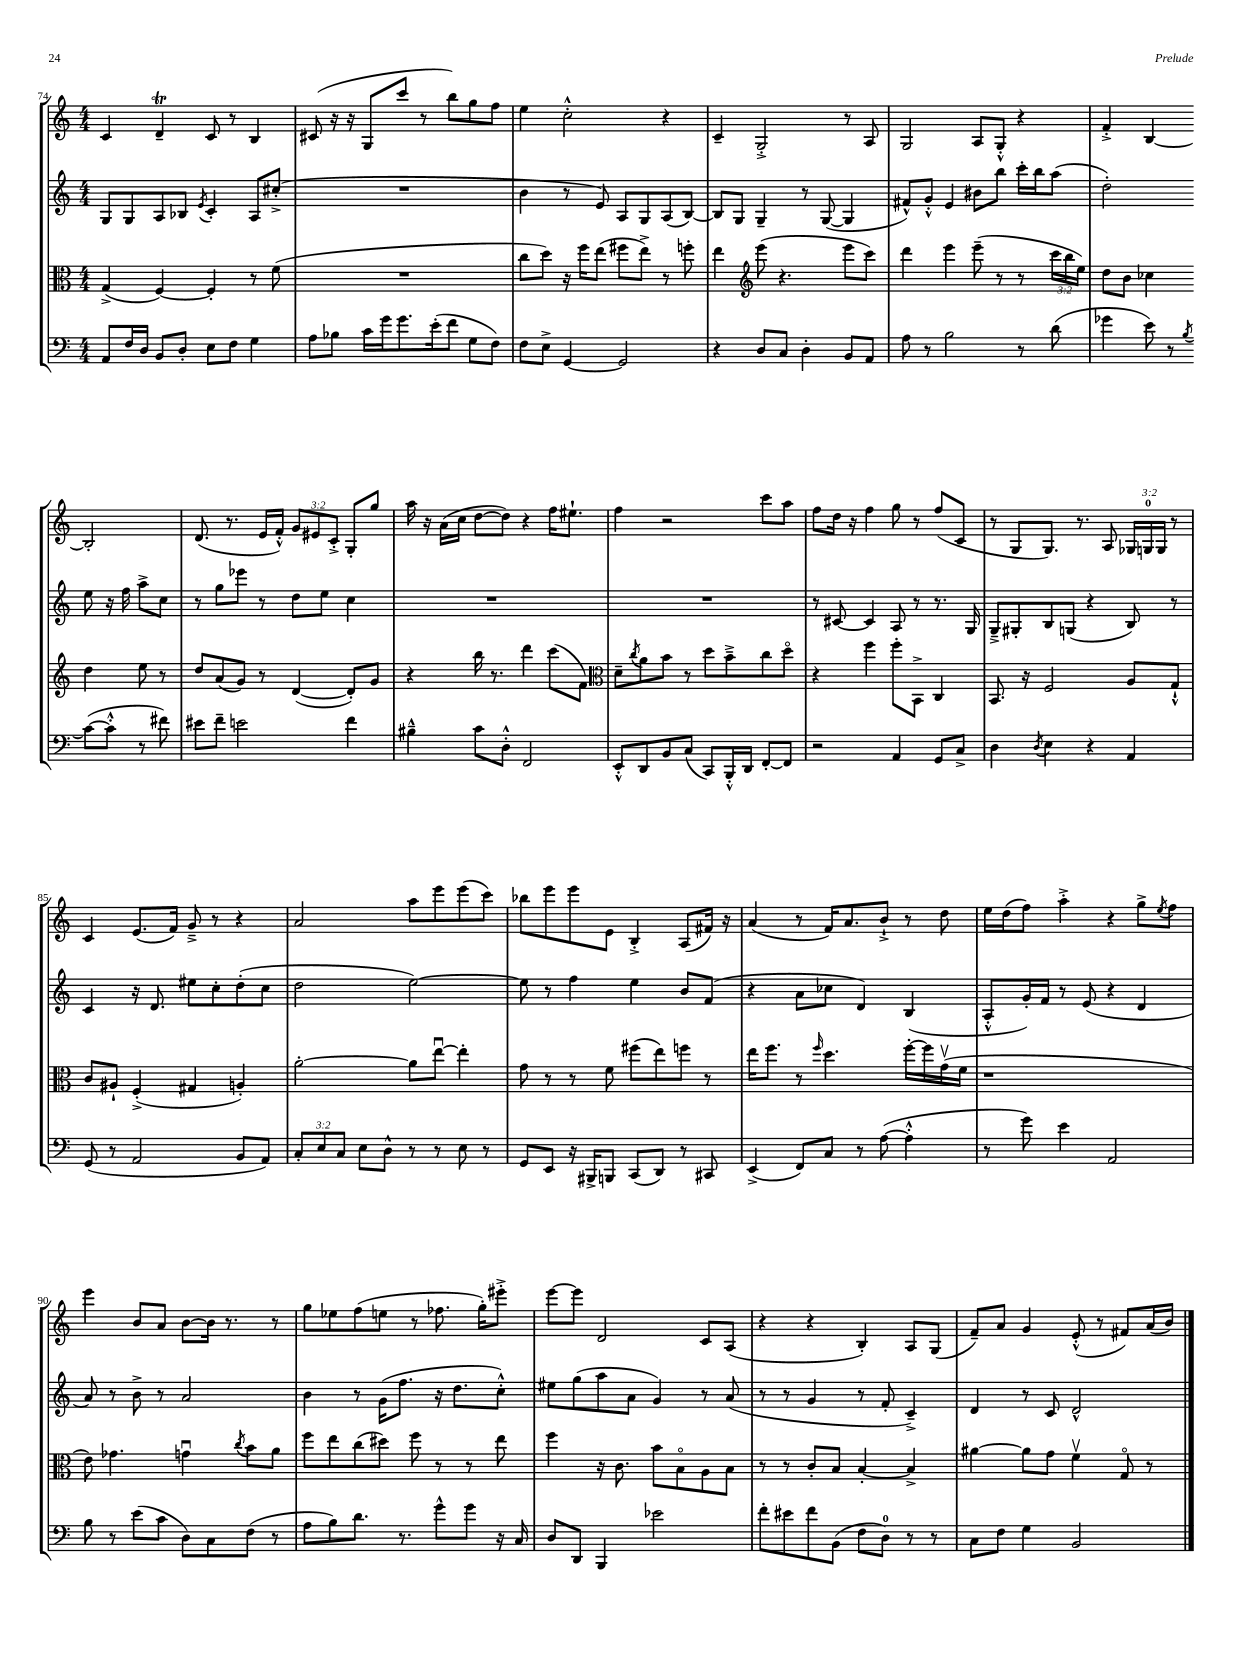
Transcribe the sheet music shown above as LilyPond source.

<<
\new StaffGroup <<
\new Staff = "s0" {
    \clef treble \key c \major \numericTimeSignature \time 4/4 \override Staff.TupletNumber.text = #tuplet-number::calc-fraction-text
    c'4 d'4--\trill c'8 r8 b4 |
    cis'8( r16 r16 g8 c'''8 r8 b''8) g''8 f''8 |
    e''4 c''2-.-^ r4 |
    c'4-- g2-.-> r8 a8 |
    g2 a8 g8-.-^ r4 |
    f'4-.-> b4~ b2-. |
    d'8.( r8. e'16 f'16-.-^) \tuplet 3/2 { g'8 eis'8 c'8-.-> } g8-. g''8 |
    a''16 r16 a'16( c''16 d''8~ d''8) r4 f''16 eis''8.-! |
    f''4 r2 c'''8 a''8 |
    f''8 d''16 r16 f''4 g''8 r8 f''8( c'8 |
    r8 g8 g8.) r8. a8 \tuplet 3/2 { ges16 g16-0 g16 } r8 |
    c'4 e'8.( f'16) g'8---> r8 r4 |
    a'2 a''8 e'''8 e'''8( c'''8) |
    bes''8 e'''8 e'''8 e'8 b4-.-> a8( fis'16) r16 |
    a'4( r8 f'16) a'8. b'8-!-> r8 d''8 |
    e''16 d''16( f''8) a''4-.-> r4 g''8-> \acciaccatura { e''8 } f''8 |
    e'''4 b'8 a'8 b'8~ b'16 r8. r8 |
    g''8 ees''8 f''8( e''8 r8 fes''8. g''16-.) eis'''8-.-> |
    e'''8~ e'''8 d'2 c'8 a8( |
    r4 r4 b4-.) a8 g8( |
    f'8--) a'8 g'4 e'8-.-^( r8 fis'8) a'16( b'16) \bar "|." |
}
\new Staff = "s1" {
    \clef treble \key c \major \numericTimeSignature \time 4/4
    g8 g8 a8 bes8 \acciaccatura { e'8 } c'4-. a8 cis''8-.->( |
    R1 |
    b'4 r8 e'8) a8 g8 a8( b8~) |
    b8 g8 g4-- r8 g8~( g4 |
    fis'8-^) g'8-.-^ e'4 bis'8 b''8 c'''16-. b''16 a''8( |
    d''2-.) e''8 r16 f''16 a''8-> c''8 |
    r8 g''8 ees'''8 r8 d''8 e''8 c''4 |
    R1 |
    R1 |
    r8 cis'8~ cis'4 a8 r8 r8. g16 |
    g8---> gis8-. b8 g8( r4 b8) r8 |
    c'4 r16 d'8. eis''8 c''8-. d''8-.( c''8 |
    d''2 e''2~) |
    e''8 r8 f''4 e''4 b'8 f'8( |
    r4 a'8 ces''8 d'4) b4( |
    a8-.-^ g'16-.) f'16 r8 e'8( r4 d'4 |
    a'8) r8 b'8-> r8 a'2 |
    b'4 r8 g'16( f''8. r16 d''8. c''8-.-^) |
    eis''8 g''8( a''8 a'8 g'4) r8 a'8( |
    r8 r8 g'4 r8 f'8-. c'4--->) |
    d'4 r8 c'8 d'2-^ \bar "|." |
}
\new Staff = "s2" {
    \clef alto \key c \major \numericTimeSignature \time 4/4 \override Staff.TupletNumber.text = #tuplet-number::calc-fraction-text
    g4->( f4~) f4-. r8 f'8( |
    R1 |
    c''8 d''8) r16 f''16 e''8( fis''8 e''8->) r8 f''8-. |
    e''4 \clef treble e'''8( r4. e'''8 c'''8) |
    d'''4 e'''4 e'''8--( r8 r8 \tuplet 3/2 { c'''16 b''16 e''16) } |
    d''8 b'8 ces''4 d''4 e''8 r8 |
    d''8 a'8( g'8) r8 d'4~( d'8-.) g'8 |
    r4 b''16 r8. d'''4 c'''8( f'8) |
    \clef alto d'8-- \acciaccatura { c''8 } a'8 b'8 r8 d''8 b'8---> c''8 d''8\flageolet |
    r4 f''4 f''8-. b,8-> c4 |
    b,8. r16 f2 a8 g8-!-^ |
    c'8 ais8-! f4-.->( gis4 a4-.) |
    a'2~-. a'8 e''8~\downbow e''4-. |
    g'8 r8 r8 f'8 fis''8( e''8) f''8 r8 |
    e''16 f''8. r8 \grace { f''16 } d''4. f''16~-. f''16 g'16\upbow( f'16 |
    r1 |
    e'8) ges'4. g'4\downbow \acciaccatura { c''8 } b'8 a'8 |
    f''8 e''8 c''8( dis''8) f''8 r8 r8 e''8 |
    f''4 r16 c'8. b'8 b8\flageolet a8 b8 |
    r8 r8 c'8-. b8 b4~-. b4-> |
    ais'4~ ais'8 g'8 f'4\upbow g8\flageolet r8 \bar "|." |
}
\new Staff = "s3" {
    \clef bass \key c \major \numericTimeSignature \time 4/4 \override Staff.TupletNumber.text = #tuplet-number::calc-fraction-text
    a,8 f16 d16 b,8 d8-. e8 f8 g4 |
    a8 bes8 c'16 g'16 g'8. e'16-.( f'8 g8 f8) |
    f8 e8-> g,4~ g,2 |
    r4 d8 c8 d4-. b,8 a,8 |
    a8 r8 b2 r8 d'8( |
    ges'4 e'8) r8 \acciaccatura { b8 } c'8~( c'8-.-^ r8 fis'8) |
    eis'8 f'8-- e'2 f'4 |
    bis4---^ c'8 d8-.-^ f,2 |
    e,8-.-^ d,8 b,8 c8( c,8) b,,16-.-^ d,16 f,8~-. f,8 |
    r2 a,4 g,8 c8-> |
    d4 \acciaccatura { d8 } e4 r4 a,4 |
    g,8( r8 a,2 b,8 a,8) |
    \tuplet 3/2 { c8-. e8 c8 } e8 d8-^ r8 r8 e8 r8 |
    g,8 e,8 r16 bis,,16-> b,,8 c,8( d,8) r8 cis,8 |
    e,4->( f,8) c8 r8 a8~( a4-.-^ |
    r8 g'8) e'4 a,2 |
    b8 r8 e'8( c'8 d8) c8 f8( r8 |
    a8 b8) d'8. r8. g'8-^ g'8 r16 c16 |
    d8 d,8 b,,4 ees'2 |
    f'8-. eis'8 f'8 b,8( f8 d8-0) r8 r8 |
    c8 f8 g4 b,2 \bar "|." |
}
>>
>>
\layout { \context { \Score currentBarNumber = #74 } }
